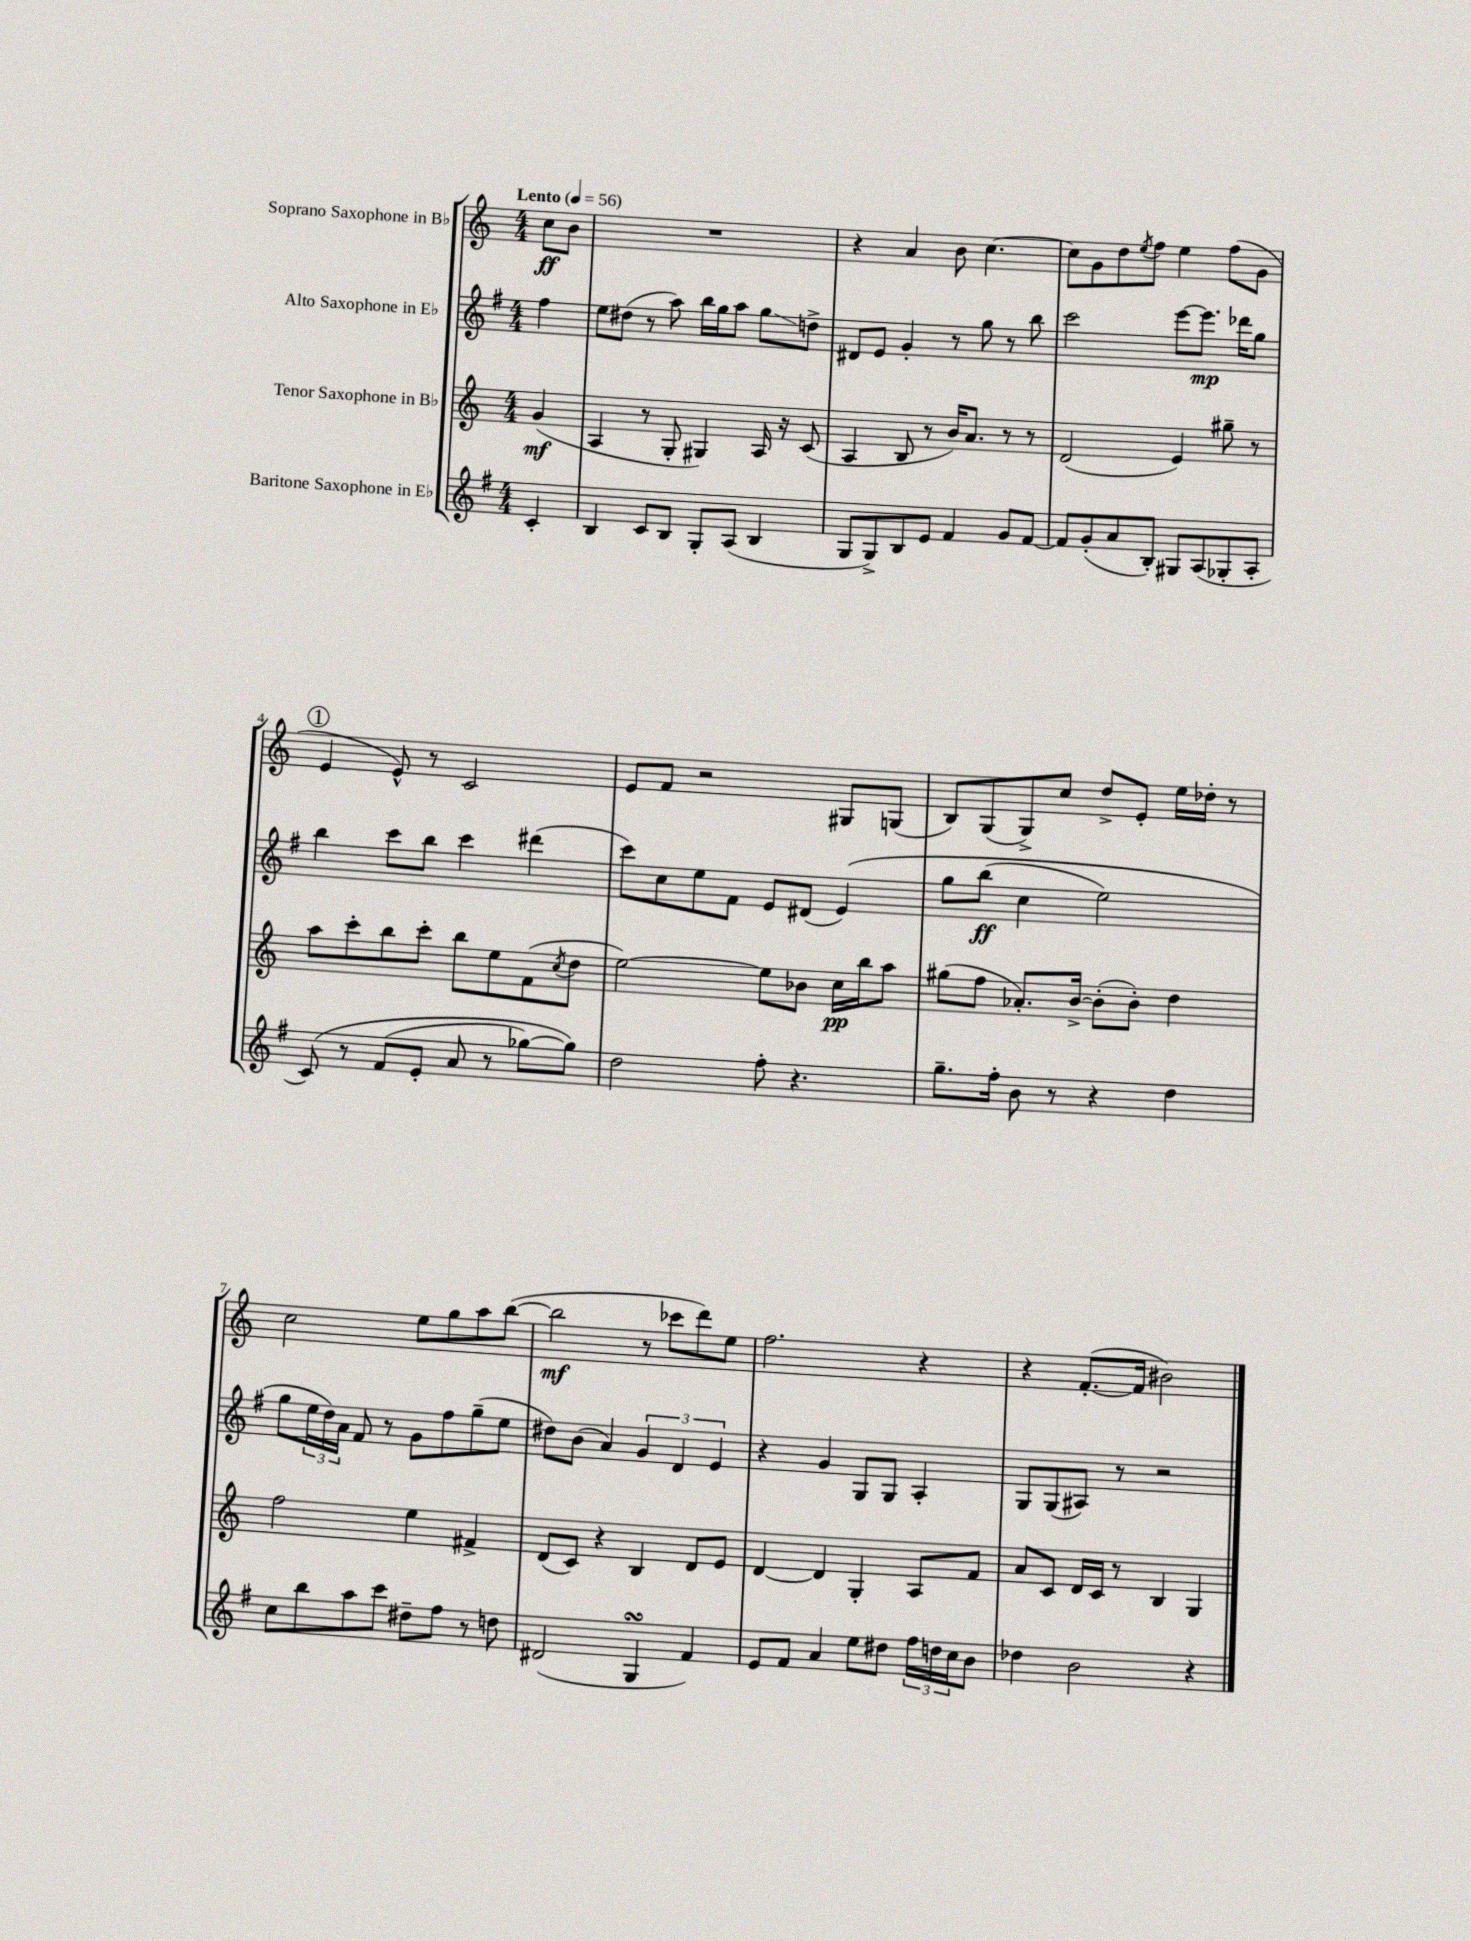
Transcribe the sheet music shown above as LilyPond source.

<<
\new StaffGroup <<
\new Staff = "s0" \with { instrumentName = "Soprano Saxophone in Bb" } {
    \clef treble \key c \major \numericTimeSignature \time 4/4 \partial 4 \tempo "Lento" 4 = 56
    c''8\ff b'8 |
    R1 |
    r4 a'4 b'8 c''4.~ |
    c''8 g'8 d''8 \acciaccatura { e''8 } f''8 e''4 f''8( g'8 |
    \mark \markup { \circle "1" } e'4 e'8-^) r8 c'2 |
    e'8 f'8 r2 gis8 g8( |
    b8) g8( g8->) c''8 d''8-> e'8-. e''16 des''16-. r8 |
    c''2 e''8 g''8 a''8 b''8~( |
    b''2\mf r8 ces'''8 d'''8) e''8 |
    f''2. r4 |
    r4 f'8.~-.( f'16 bis'2) \bar "|." |
}
\new Staff = "s1" \with { instrumentName = "Alto Saxophone in Eb" } {
    \clef treble \key g \major \numericTimeSignature \time 4/4 \partial 4
    fis''4 |
    e''8 dis''8( r8 a''8) b''16 g''16 a''8 g''8\glissando d''8-> |
    dis'8 e'8 g'4-. r8 g''8 r8 b''8 |
    c'''2 e'''8~ e'''8.\mp des'''16 g''8 |
    \mark \markup { \circle "1" } b''4 c'''8 b''8 c'''4 dis'''4( |
    c'''8) c''8 e''8 fis'8 e'8 dis'8( e'4)\( |
    g''8 b''8\ff( c''4 e''2) |
    g''8 \tuplet 3/2 { e''16 d''16\) a'16 } fis'8 r8 g'8 fis''8 g''8--( e''8 |
    dis''8) b'8( a'4) \tuplet 3/2 { g'4 d'4 e'4 } |
    r4 g'4 g8 g8 a4-. |
    g8 g8( ais8) r8 r2 \bar "|." |
}
\new Staff = "s2" \with { instrumentName = "Tenor Saxophone in Bb" } {
    \clef treble \key c \major \numericTimeSignature \time 4/4 \partial 4
    g'4\mf( |
    a4 r8 g8-. gis4) a16 r16 c'8( |
    a4 b8 r8 b'16) a'8. r8 r8 |
    d'2( e'4) gis''8-- r8 |
    \mark \markup { \circle "1" } a''8 c'''8-. b''8 c'''8-. b''8 e''8 f'8( \acciaccatura { c''8 } d''8 |
    e''2~) e''8 bes'8 c''16\pp b''16 a''8 |
    gis''8( f''8 aes'8.-.) b'16~-> b'8-.( b'8-.) d''4 |
    f''2 e''4 fis'4-> |
    d'8( c'8) r4 b4 d'8 e'8 |
    d'4~ d'4 g4-. a8 f'8 |
    a'8 c'8 d'16 c'16 r8 b4 g4 \bar "|." |
}
\new Staff = "s3" \with { instrumentName = "Baritone Saxophone in Eb" } {
    \clef treble \key g \major \numericTimeSignature \time 4/4 \partial 4
    c'4-. |
    b4 c'8 b8 g8-. a8( b4 |
    g8 g8->) b8 e'8 fis'4 g'8 fis'8~ |
    fis'8 g'8-.( a'8 b8-.) gis8 a8( ges8-. a8-. |
    \mark \markup { \circle "1" } c'8)\( r8 fis'8( e'8-. a'8 r8 ges''8~) ges''8\) |
    d''2 fis''8-. r4. |
    g''8.-- fis''16-. b'8 r8 r4 d''4 |
    c''8 b''8 a''8 c'''8 dis''8-- fis''8 r8 d''8 |
    dis'2( g4\turn fis'4) |
    e'8 fis'8 a'4 e''8 dis''8 \tuplet 3/2 { fis''16 d''16 c''16 } b'8 |
    des''4 b'2 r4 \bar "|." |
}
>>
>>
